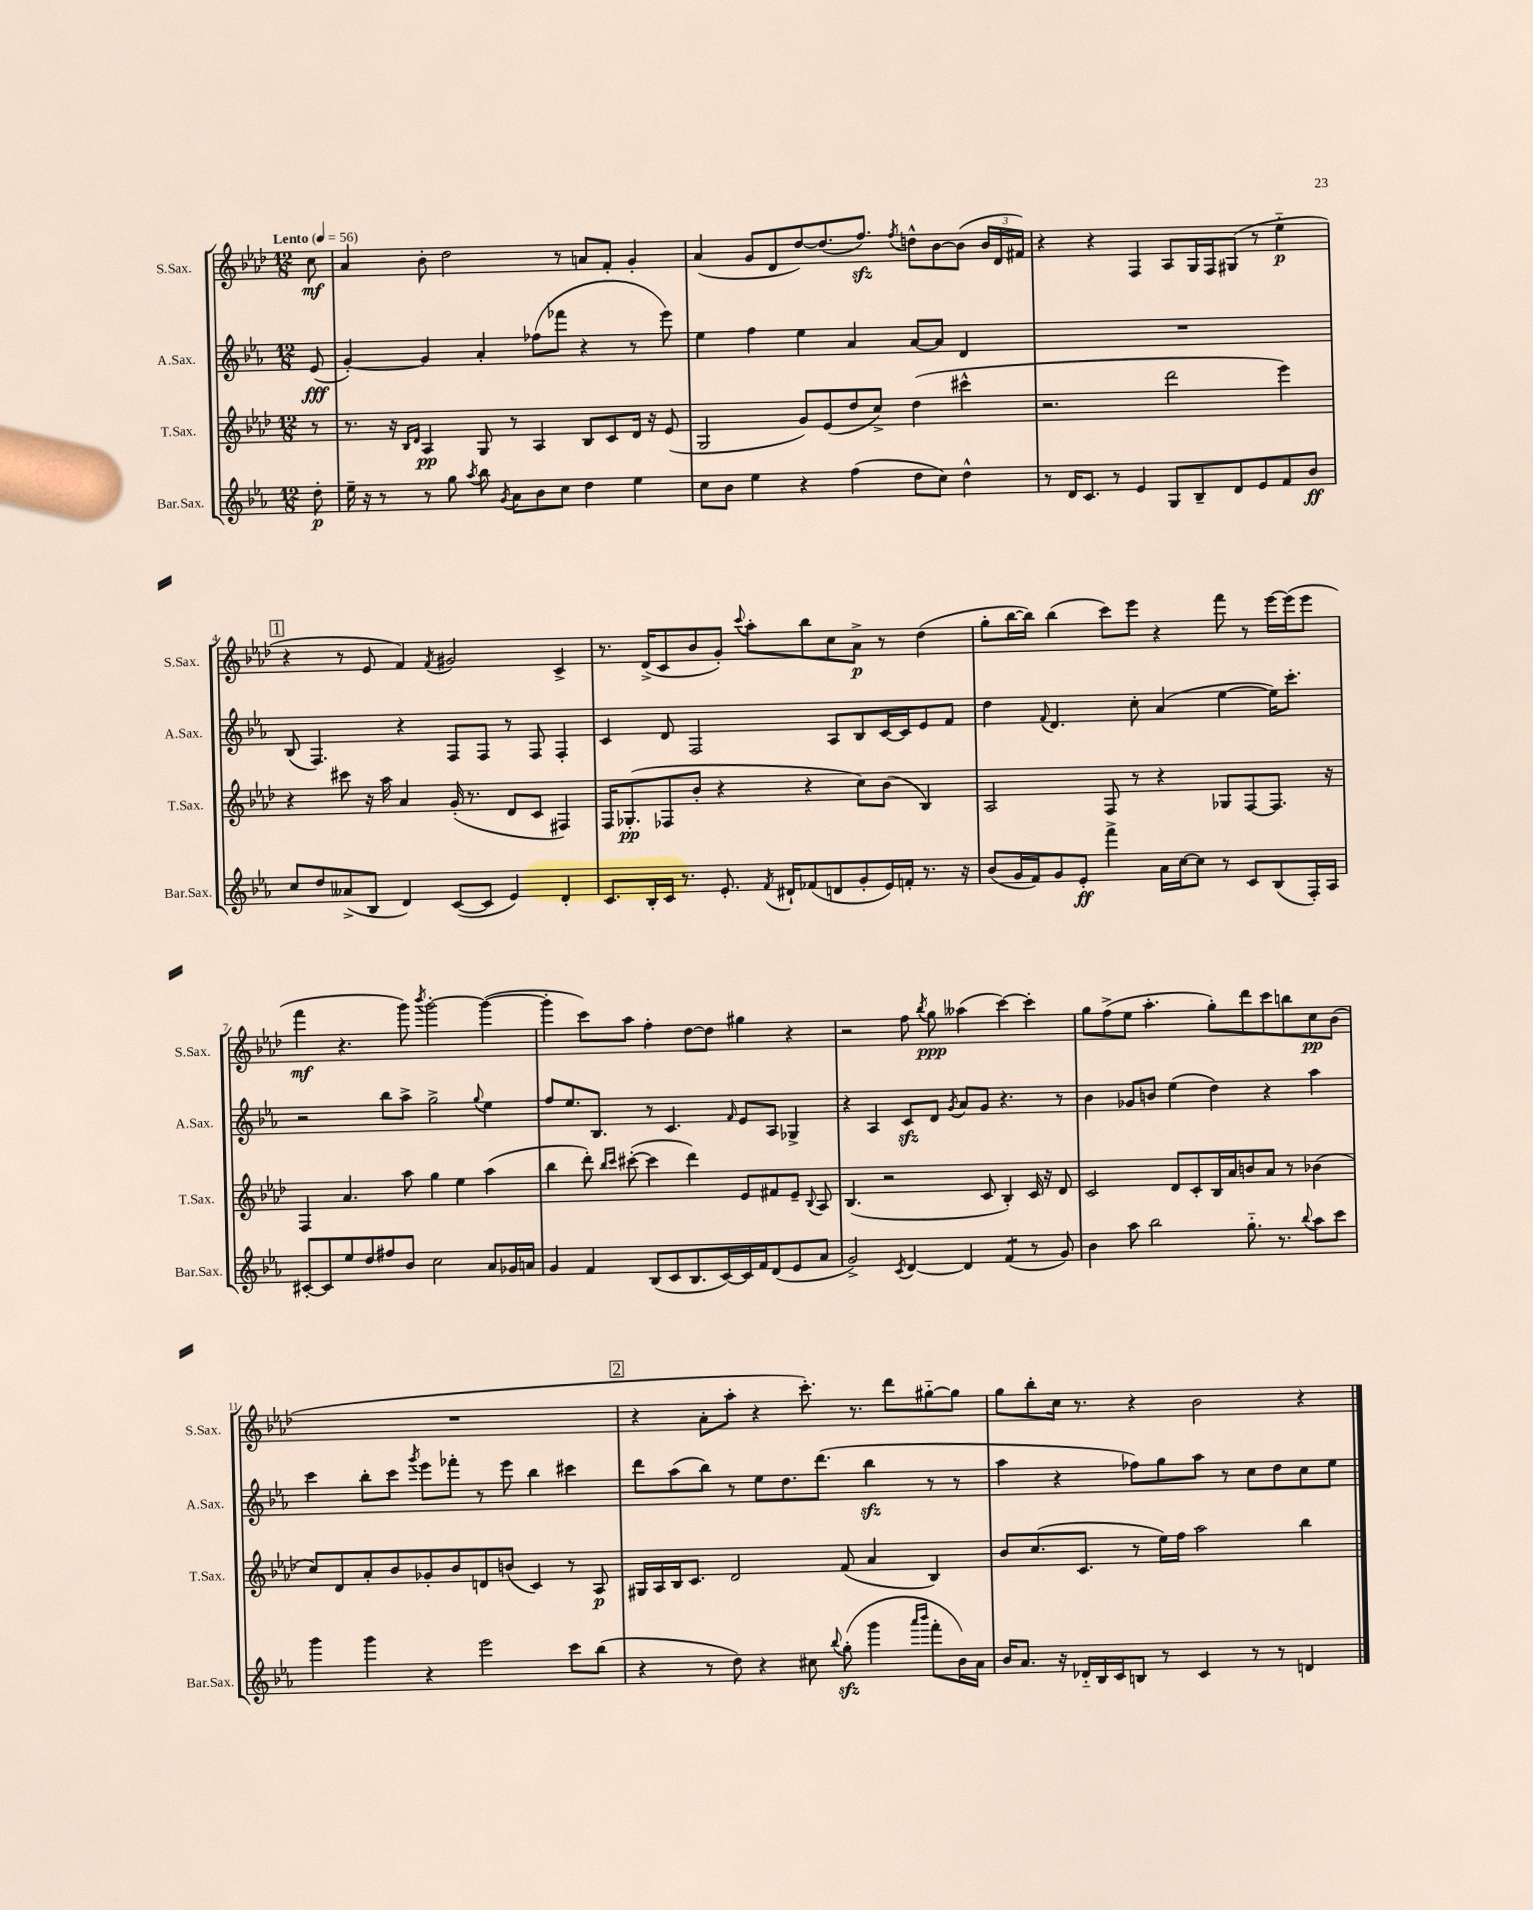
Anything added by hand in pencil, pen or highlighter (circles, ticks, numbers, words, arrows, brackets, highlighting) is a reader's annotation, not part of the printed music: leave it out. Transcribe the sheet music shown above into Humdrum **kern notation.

**kern	**kern	**kern	**kern
*staff4	*staff3	*staff2	*staff1
*clefG2	*clefG2	*clefG2	*clefG2
*k[b-e-a-]	*k[b-e-a-d-]	*k[b-e-a-]	*k[b-e-a-d-]
*M12/8	*M12/8	*M12/8	*M12/8
*MM56	*MM56	*MM56	*MM56
8dd'\	8r	(8e-/	8cc\
=	=	=	=
16ee-~\	8.r	[4g'/)	4a-/
16r	.	.	.
8r	.	.	.
.	16r	.	.
.	16qqB-/LL	.	.
.	16qqd-/JJ	.	.
8r	4A-/	4g/]	8b-'\
8gg\	.	.	2dd-\
8qaa-/	.	.	.
8bb-\	8G/	4a-'/	.
8qg/	.	.	.
8a-\L	8r	.	.
8b-\	4A-/	(8ff-\L	.
8cc\J	.	8fff-\J	8r
4dd\	8B-/L	4r	8a/L
.	8c/	.	8f'/J
4ee-\	16d-/Jk	8r	4g'/
.	16r	.	.
.	(8e-/	8eee-\)	.
=	=	=	=
8cc\L	2G/	4ee-\	(4a-/
8b-\J	.	.	.
4ee-\	.	4ff\	8g/L
.	.	.	8d-/
4r	8g/L)	4ee-\	[8dd-/)
.	(8e-/	.	(8.dd-/]
(4ff\	8dd-/	4a-/	.
.	.	.	8.ff/J)
.	8cc^/J)	.	.
.	.	.	8qff/
8dd\L	(4dd-\	[8a-/L	8dd^^\L
8cc\J)	.	8a-/]J	[8b-\
4dd^^\	4ccc#^^\	4d/	(8b-\]J
.	.	.	24b-/LL
.	.	.	24d-/
.	.	.	24f#/JJ)
=	=	=	=
8r	2.r	1.r	4r
16d/LK	.	.	.
8.c/J	.	.	.
.	.	.	4r
8r	.	.	.
4e-/	.	.	4F/
8G/L	2ddd-\	.	8A-/L
8B-~/	.	.	16G/L
.	.	.	16F/J
8d/	.	.	(8G#/J
8e-/	.	.	8r
8f/	4eee-\)	.	4ee-'~\
8b-/J	.	.	.
=	=	=	=
8cc/L	4r	(8B-/	4r
8dd/	.	4.F/)	.
(8a--^/	8ccc#\	.	8r
8B-/J	16r	.	8e-/
.	16aa-\	.	.
4d/)	4a-/	4r	4f/)
.	.	.	8qf/
([8c/L	(16g'/	8F/L	2g#/
.	8.r	.	.
8c/]J	.	8F/J	.
4e-/)	8d-/L	8r	.
.	8c/J	8F/	.
4d'/	4F#/)	4F'/	4c^/
=	=	=	=
8.c/L	16F/LK	4c/	8.r
.	(8.G-'/	.	.
16B-'/L	.	.	(16d-^/LK
16c/JJ	8F-/	8d/	8c/
8.r	.	.	.
.	8b-'/J	2F/	8b-/
8.e-'/	4r	.	8g'/J)
.	.	.	8qqccc/
.	.	.	8aa-'\L
8qf/	.	.	.
16d#`/LK	.	.	.
(8f-/	4r	.	8bb-\
8d/	.	8A-/L	8cc\
8g'/	8cc\L)	8B-/	8a-^\J
16e-/L)	(8b-\J	[16c/L	8r
16f'/JJ	.	16c/]J	.
8.r	4B-/)	8e-/	(4dd-\
.	.	8f/J	.
16r	.	.	.
=	=	=	=
(8b-/L	2A-/	4dd\	8gg'\L
16g/L	.	.	[16bb-\L
16f/J)	.	.	16bb-\]JJ)
.	.	8qqf/	.
8g/	.	4.d/	(4bb-\
8e-'/J	.	.	.
4fff^\	8F/	.	8ccc\L)
.	8r	8cc'\	8eee-\J
16a-\LL	4r	(4a-/	4r
[16cc\J	.	.	.
8cc\]J	.	.	.
8r	8G-/L	[4ee-\	8fff\
8c/L	[8F/	.	8r
(8B-/	8.F/]J	16ee-\]LK)	[16eee-\LL
.	.	8.ccc'\J	(16eee-\]J
16F'/L)	.	.	8eee-\J
16A-/JJ	16r	.	.
=	=	=	=
[8c#'/L	4F/	2r	4fff\
8c#/]	.	.	.
8ee-/	4.a-/	.	4.r
8dd/	.	.	.
8ff#/	.	8bb-\L	.
8b-/J	8aa-\	8aa-^\J	8ggg\)
.	.	.	8qbbb-/
2cc\	4gg\	2gg^\	[2ggg'\
.	4ee-\	.	.
.	.	8qqgg/	.
8a-/L	(4aa-\	4ee-\	(4ggg\_
16g-/L	.	.	.
16a/JJ	.	.	.
=	=	=	=
4g/	4bb-\	8ff/L	4ggg'\]
.	.	8.ee-/	.
4f/	8ddd-'\)	.	8ccc\L)
.	.	8.B-/J	.
.	16qqbb-/LL	.	.
.	16qqccc/JJ	.	.
.	([8ccc#'\	.	8aa-\J
(8B-/L	4ccc#\]	8r	4ff'\
8c/	.	4.c/	.
8.B-/	4ddd-\)	.	[8dd-\L
.	.	.	8dd-\]J
[16c/L)	.	.	.
.	.	16qqf/	.
16c/]	8e-/L	8e-/L	4gg#\
16f/J	.	.	.
(8d/	8f#/	8A-/J	.
8e-/	8e-~/J	4G-^/	4r
.	8qqB-/	.	.
8a-/J	8A-/	.	.
=	=	=	=
2g^/)	(4.B-/	4r	2r
.	.	4A-/	.
.	2r	.	.
8qc/	.	.	.
[4d/	.	8c/L	8ff\
.	.	.	8qbb-/
.	.	8d/J	8gg\
.	.	8qg/	.
4d/]	.	8a-/L	(4aa--\
.	8c/	8g/J	.
(4f/	4B-'/)	4.r	[4ccc\)
8r	16c/	.	4ccc'\]
.	16r	.	.
8g/)	8d-/	8r	.
=	=	=	=
4b-\	2c/	4b-\	8gg\L
.	.	.	(8ff^\
8aa-\	.	8g-/L	8ee-\J
2bb-\	.	8b/J	4.aa-'\
.	8d-/L	(4ee-\	.
.	8c'/	.	.
.	16B-/L	4dd\)	8gg'\L)
.	16a-/J	.	.
8.gg'~\	8b/	.	8ddd-\
.	8a-/J	4r	8ccc\
8.r	.	.	.
.	8r	.	8bb\
8qqbb-/	.	.	.
8aa-\L	(4b-\	4aa-\	8cc\
8ccc\J	.	.	(8b-\J
=	=	=	=
4ggg\	8cc/L)	4ccc\	1.r
.	8d-/	.	.
4ggg\	8a-'/	8bb-'\L	.
.	8b-/	8ccc\J	.
.	.	8qggg/	.
4r	8g-'/	8eee-\L	.
.	8b-/	8fff-'\J	.
2eee-\	8d/	8r	.
.	(8b/J	8eee-\	.
.	4c/)	4bb-\	.
8ccc\L	8r	4ccc#\	.
(8bb-\J	8A-/	.	.
=	=	=	=
4r	16G#/LL	8ddd\L	4r
.	16A-/	.	.
.	16B-/J	(8aa-\	.
.	8.c/J	.	.
8r	.	8bb-\J)	8a-'\L
8dd\)	2d-/	8r	8aa-'\J
4r	.	8ee-\L	4r
.	.	8.dd\	.
8cc#\	.	.	8.ccc'\)
.	.	(8.ddd\J	.
8qqbb-/	.	.	.
(8gg'\	(8f/	.	.
.	.	.	8.r
4ggg\	4a-/	4bb-\	.
.	.	.	8ddd-\L
16qqaaa-/LL	.	.	.
16qqbbb-/JJ	.	.	.
8fff'\L	4B-/)	8r	[8gg#'~\
16b-\L)	.	8r	8gg#\]J
16a-\JJ	.	.	.
=	=	=	=
16b-/LK	8b-/L	4aa-\	8gg\L
8.a-/J	.	.	.
.	(8.cc/	.	8bb-'\
16r	.	4r	16cc\Jk
16d-'~/LL	8.c/J	.	8.r
16B-/	.	.	.
16c/J	.	.	.
8B/J	8r	8ff-\L)	4r
8r	16ee-\LL)	8gg\	.
.	16ff\JJ	.	.
4c/	2aa-\	8aa-\J	2b-\
.	.	8r	.
8r	.	8cc\L	.
8r	.	8dd\	.
4d/	4bb-\	8cc\	4r
.	.	8ee-\J	.
==	==	==	==
*-	*-	*-	*-
